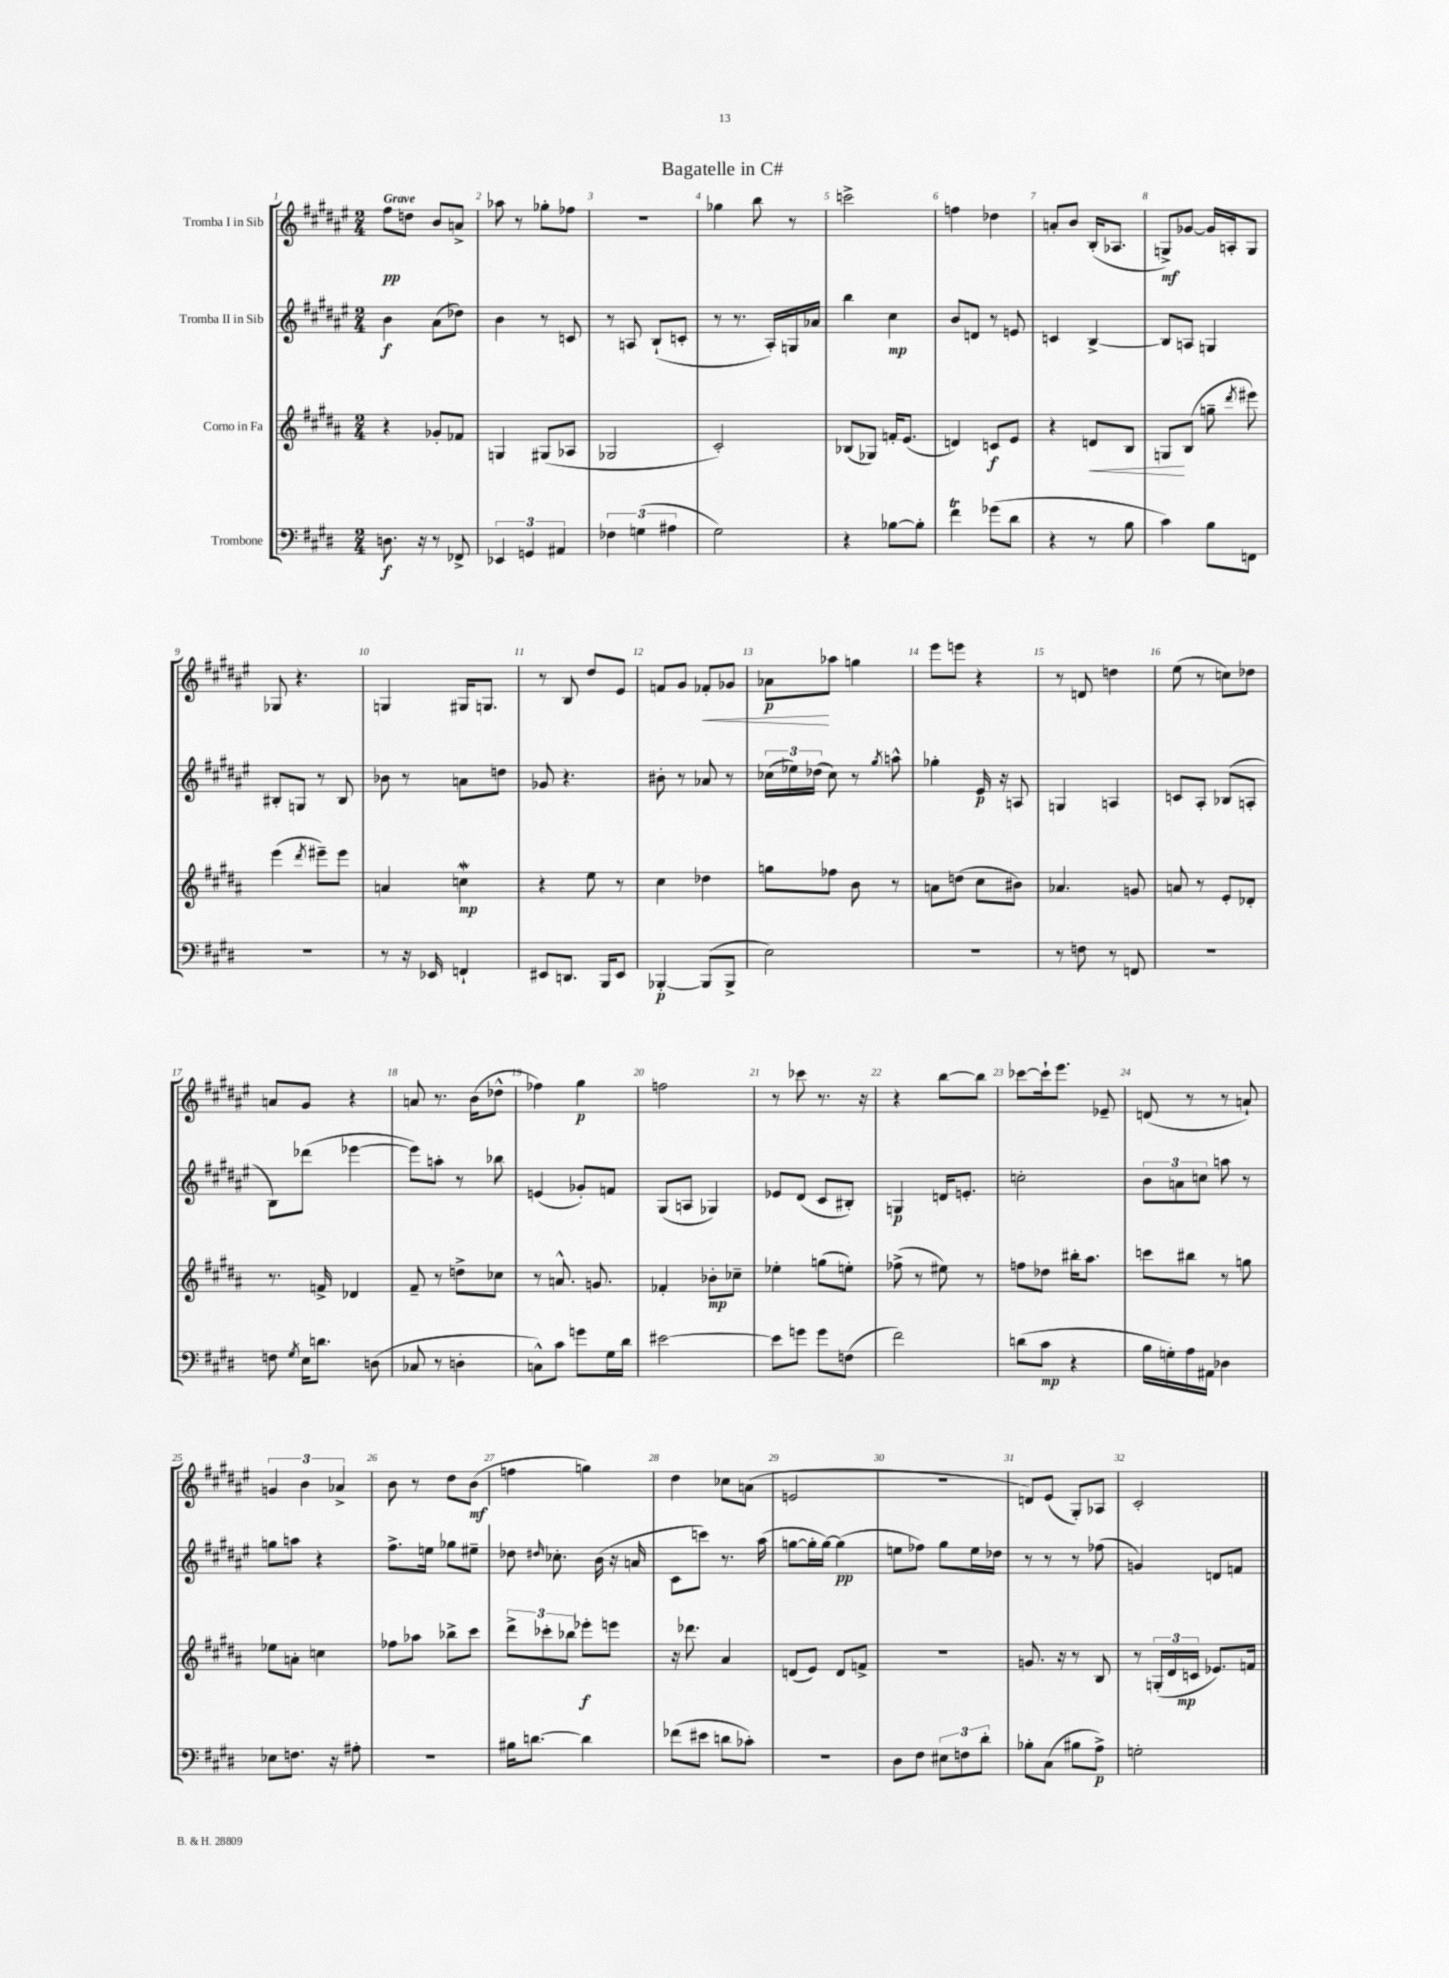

**kern	**dynam	**kern	**dynam	**kern	**dynam	**kern	**dynam
*part4	*part4	*part3	*part3	*part2	*part2	*part1	*part1
*staff4	*staff4	*staff3	*staff3	*staff2	*staff2	*staff1	*staff1
*I"Trombone	*	*I"Corno in Fa	*	*I"Tromba II in Sib	*	*I"Tromba I in Sib	*
*clefF4	*	*clefG2	*	*clefG2	*	*clefG2	*
*k[f#c#g#d#]	*	*k[f#c#g#d#a#]	*	*k[f#c#g#d#a#e#]	*	*k[f#c#g#d#a#e#]	*
*M2/4	*	*M2/4	*	*M2/4	*	*M2/4	*
=1	=1	=1	=1	=1	=1	=1	=1
!	!	!	!	!	!	!LO:TX:a:B:t=Grave	!
8.Dn\	f	4r	.	4b\	f	8ff#\L	pp
.	.	.	.	.	.	8ddn\J	.
16r	.	.	.	.	.	.	.
8r	.	8g-X'/L	.	(8a#\L	.	8b/L	.
8FF-X^/	.	8f-X/J	.	8dd-X\J)	.	8an^/J	.
=2	=2	=2	=2	=2	=2	=2	=2
6EE-X/	.	4Gn/	.	4b\	.	8aa-X\	.
.	.	.	.	.	.	8r	.
6GGn/	.	.	.	.	.	.	.
.	.	(8G#X/L	.	8r	.	8gg-X'\L	.
6AA#X/	.	.	.	.	.	.	.
.	.	8A-X/J	.	8cn/	.	8ff-X\J	.
=3	=3	=3	=3	=3	=3	=3	=3
6F-X\	.	2G-X/	.	8r	.	2r	.
.	.	.	.	8An/	.	.	.
(6Gn\	.	.	.	.	.	.	.
.	.	.	.	(8B`/L	.	.	.
6A#X\	.	.	.	.	.	.	.
.	.	.	.	8cn'/J	.	.	.
=4	=4	=4	=4	=4	=4	=4	=4
2G#\)	.	2c#'/)	.	8r	.	4gg-X\	.
.	.	.	.	8.r	.	.	.
.	.	.	.	.	.	8bb\	.
.	.	.	.	16A#'/LL)	.	.	.
.	.	.	.	16Gn/	.	8r	.
.	.	.	.	16a-X/JJ	.	.	.
=5	=5	=5	=5	=5	=5	=5	=5
4r	.	(8B-X/L	.	4bb\	.	2cccn^\	.
.	.	8G-X/J)	.	.	.	.	.
[8B-X\L	.	16fn'/KL	.	4cc#\	mp	.	.
.	.	(8.e/J	.	.	.	.	.
8B-'\J]	.	.	.	.	.	.	.
=6	=6	=6	=6	=6	=6	=6	=6
4f#T\	.	4dn/)	.	8b/L	.	4ffn\	.
.	.	.	.	8dn/J	.	.	.
(8g-X\L	.	8cn/L	f	8r	.	4dd-X\	.
8d#\J	.	8e/J	.	8en/	.	.	.
=7	=7	=7	=7	=7	=7	=7	=7
4r	.	4r	.	4cn/	.	8an'/L	.
.	.	.	.	.	.	8b/J	.
!	!	!	!LO:HP:b	!	!	!	!
8r	.	8dn/L	<	[4B^/	.	(16B'/KL	.
.	.	.	.	.	.	8.A-X/J	.
8B\	.	8B/J	.	.	.	.	.
=8	=8	=8	=8	=8	=8	=8	=8
4c#\)	.	8Gn/L	.	8B/L]	.	8Gn^/L)	mf
.	.	(8B/J	[	8An/J	.	[8g-X/J	.
8B\L	.	8ggn~\	.	4Gn/	.	16g-/LL]	.
.	.	.	.	.	.	16An'/J	.
.	.	8qddd#/	.	.	.	.	.
8FFn\J	.	8eee#X\)	.	.	.	8G/J	.
!!LO:LB:g=z
=9	=9	=9	=9	=9	=9	=9	=9
2r	.	(4eee\	.	8B#X'/L	.	8G-X/	.
.	.	.	.	8Gn/J	.	4.r	.
.	.	8qddd#/	.	.	.	.	.
.	.	8eee#X~\L)	.	8r	.	.	.
.	.	8eee#\J	.	8B#/	.	.	.
=10	=10	=10	=10	=10	=10	=10	=10
8r	.	4an/	.	8b-X\	.	4Gn/	.
16r	.	.	.	8r	.	.	.
16EE-X/	.	.	.	.	.	.	.
4FFn`/	.	4ccnw\	mp	8an\L	.	16G#X/KL	.
.	.	.	.	.	.	8.Gn/J	.
.	.	.	.	8ddn\J	.	.	.
=11	=11	=11	=11	=11	=11	=11	=11
8EE#X/L	.	4r	.	8g-X/	.	8r	.
8.DDn/J	.	.	.	4.r	.	8B/	.
.	.	8ee\	.	.	.	8dd#/L	.
16BBB/KL	.	.	.	.	.	.	.
8EE#/J	.	8r	.	.	.	8e#/J	.
=12	=12	=12	=12	=12	=12	=12	=12
[4BBB-X'/	p	4cc#\	.	8b#X'\	.	8fn/L	.
.	.	.	.	8r	.	8g#/J	.
!	!	!	!	!	!	!	!LO:HP:b
(8BBB-/L]	.	4dd-X\	.	8a-X/	.	8f-X'/L	<
8BBB-^/J	.	.	.	8r	.	8g-X/J	.
=13	=13	=13	=13	=13	=13	=13	=13
2E\)	.	8ggn\L	.	(24cc-X\LL	.	8a-X\L	p
.	.	.	.	24ee-X\)	.	.	.
.	.	.	.	(24dd-X\JJ	.	.	.
.	.	8ff-X\J	.	8cc-\)	.	8aa-X\J	[
.	.	8b\	.	8r	.	4ggn\	.
.	.	.	.	8qgg#/	.	.	.
.	.	8r	.	8aan^^\	.	.	.
=14	=14	=14	=14	=14	=14	=14	=14
2r	.	8an\L	.	4gg-X'\	.	8eee#\L	.
.	.	(8ddn\J	.	.	.	8eeen\J	.
.	.	8cc#\L	.	16e#/	p	4r	.
.	.	.	.	16r	.	.	.
.	.	8b#X\J)	.	8An/	.	.	.
=15	=15	=15	=15	=15	=15	=15	=15
8r	.	4.a-X/	.	4Gn/	.	8r	.
8Fn\	.	.	.	.	.	8dn/	.
8r	.	.	.	4An/	.	4ddn\	.
8FFn/	.	8gn/	.	.	.	.	.
=16	=16	=16	=16	=16	=16	=16	=16
2r	.	8an/	.	8cn/L	.	(8ee#\	.
.	.	8r	.	8A#'/J	.	8r	.
.	.	8e'/L	.	(8B-X/L	.	8ccn\L)	.
.	.	8d-X'/J	.	8An'/J	.	8dd-X\J	.
!!LO:LB:g=z
=17	=17	=17	=17	=17	=17	=17	=17
8Fn\	.	8.r	.	8B\L)	.	8an/L	.
8qG#/	.	.	.	.	.	.	.
16E\KL	.	.	.	(8ddd-X\J	.	8g#/J	.
8.dn\J	.	16fn^/	.	.	.	.	.
.	.	4d-X/	.	[4eee-X\	.	4r	.
(8Dn\	.	.	.	.	.	.	.
=18	=18	=18	=18	=18	=18	=18	=18
8C-X/	.	8f#~/	.	8eee-\L])	.	8an/	.
8r	.	8r	.	8aan'\J	.	8.r	.
4Dn'\	.	8ddn^\L	.	8r	.	.	.
.	.	.	.	.	.	(16b\KL	.
.	.	8cc-X\J	.	8bb-X\	.	8dd-X^^\J	.
=19	=19	=19	=19	=19	=19	=19	=19
8Cn^^\L)	.	8r	.	(4en/	.	4ff-X\)	.
8c#\J	.	8.an^^/	.	.	.	.	.
8gn\L	.	.	.	8g-X'/L)	.	4gg#\	p
.	.	8.gn/	.	.	.	.	.
16G#\L	.	.	.	8fn/J	.	.	.
16d#\JJ	.	.	.	.	.	.	.
=20	=20	=20	=20	=20	=20	=20	=20
[2e#X\	.	4f-X'/	.	(8G#/L	.	2ffn\	.
.	.	.	.	8An/J	.	.	.
.	.	8b-X'\L	mp	4G-X/)	.	.	.
.	.	8cc-X~\J	.	.	.	.	.
=21	=21	=21	=21	=21	=21	=21	=21
8e#\L]	.	4ee-X'\	.	8e-X/L	.	8r	.
8gn\J	.	.	.	(8d#/J	.	8ccc-X\	.
8g\L	.	(8ggn\L	.	8c#/L	.	8.r	.
(8Fn\J	.	8een'\J)	.	8B#X'/J)	.	.	.
.	.	.	.	.	.	16r	.
=22	=22	=22	=22	=22	=22	=22	=22
2f#\)	.	(8ff-X^\	.	4Gn/	p	4r	.
.	.	8r	.	.	.	.	.
.	.	8ee#X\)	.	16dn/KL	.	[8bb\L	.
.	.	.	.	8.en'/J	.	.	.
.	.	8r	.	.	.	8bb\J]	.
=23	=23	=23	=23	=23	=23	=23	=23
(8dn\L	.	8ffn\L	.	2ccn'\	.	[8ccc-X\L	.
8c#\J	mp	8dd-X\J	.	.	.	16ccc-`\k]	.
.	.	.	.	.	.	8.eee#\J	.
4r	.	16bb#X'\KL	.	.	.	.	.
.	.	8.aa#\J	.	.	.	.	.
.	.	.	.	.	.	8e-X~/	.
=24	=24	=24	=24	=24	=24	=24	=24
16B\LL	.	8cccn\L	.	12b\L	.	(8dn/	.
16Gn'\)	.	.	.	.	.	.	.
.	.	.	.	12an\	.	.	.
16A\	.	8bb#X\J	.	.	.	8r	.
.	.	.	.	12ccn\J	.	.	.
16AA#X\JJ	.	.	.	.	.	.	.
4D-X\	.	8r	.	8aan\	.	8r	.
.	.	8ggn\	.	8r	.	8an`/)	.
!!LO:LB:g=z
=25	=25	=25	=25	=25	=25	=25	=25
8E-X\L	.	8ee-X\L	.	8ggn\L	.	6gn/	.
8.Fn\J	.	8an'\J	.	8aan\J	.	.	.
.	.	.	.	.	.	6b\	.
.	.	4ccn\	.	4r	.	.	.
16r	.	.	.	.	.	.	.
.	.	.	.	.	.	6a-X^/	.
8A#X'\	.	.	.	.	.	.	.
=26	=26	=26	=26	=26	=26	=26	=26
2r	.	8ff-X\L	.	8.ff#^\L	.	8b\	.
.	.	8aa-X\J	.	.	.	8r	.
.	.	.	.	16een\Jk	.	.	.
.	.	8bb-X^\L	.	8gg-X\L	.	8dd#\L	.
.	.	8ccc#\J	.	8ee#X~\J	.	(8b\J	mf
=27	=27	=27	=27	=27	=27	=27	=27
16B#X\KL	.	12ddd#^\L	.	8dd-X\	.	4ffn\	.
[8.dn\J	.	.	.	.	.	.	.
.	.	12ccc-X'\	.	.	.	.	.
.	.	.	.	16qqdd#X/	.	.	.
.	.	.	.	8.cc-X'\	.	.	.
.	.	12bb-X\J	.	.	.	.	.
4d\]	.	8eee-X'\L	f	.	.	4ggn\)	.
.	.	.	.	(16b\	.	.	.
.	.	8eeen\J	.	16r	.	.	.
.	.	.	.	16an/	.	.	.
=28	=28	=28	=28	=28	=28	=28	=28
(8f-X\L	.	16r	.	8c#\L	.	4dd#\	.
.	.	8.ddd-X\	.	.	.	.	.
8e#X\J	.	.	.	8cccn\J)	.	.	.
8dn\L	.	4a#/	.	8.r	.	8cc-X\L	.
8c-X'\J)	.	.	.	.	.	(8an\J	.
.	.	.	.	(16aa#\	.	.	.
=29	=29	=29	=29	=29	=29	=29	=29
2r	.	(8dn/L	.	[8ggn\L	.	2en/	.
.	.	8e/J)	.	16gg'\L]	.	.	.
.	.	.	.	[16gg\JJ)	.	.	.
.	.	8d/L	.	(4gg\]	pp	.	.
.	.	8fn^/J	.	.	.	.	.
=30	=30	=30	=30	=30	=30	=30	=30
8D#\L	.	2r	.	8een\L	.	2r	.
8F#\J	.	.	.	8ff-X\J)	.	.	.
12E#X\L	.	.	.	8gg#\L	.	.	.
12Fn\	.	.	.	.	.	.	.
.	.	.	.	16ee\L	.	.	.
12d#'\J	.	.	.	.	.	.	.
.	.	.	.	16dd-X\JJ	.	.	.
=31	=31	=31	=31	=31	=31	=31	=31
8B-X'\L	.	8.gn/	.	8r	.	8dn/L)	.
(8C#\J	.	.	.	8r	.	(8e#/J	.
.	.	16r	.	.	.	.	.
8B#X\L	.	8r	.	8r	.	8G#'/L)	.
8A^\J)	p	8B/	.	(8ff-X\	.	8A-X/J	.
=32	=32	=32	=32	=32	=32	=32	=32
2Gn'\	.	8r	.	4gn/)	.	2c#'/	.
.	.	(24Gn'/LL	.	.	.	.	.
.	.	24d#/	.	.	.	.	.
.	.	24cn/JJ	mp	.	.	.	.
.	.	8.e-X/L)	.	8dn/L	.	.	.
.	.	.	.	8fn/J	.	.	.
.	.	16fn/Jk	.	.	.	.	.
==	==	==	==	==	==	==	==
*-	*-	*-	*-	*-	*-	*-	*-
